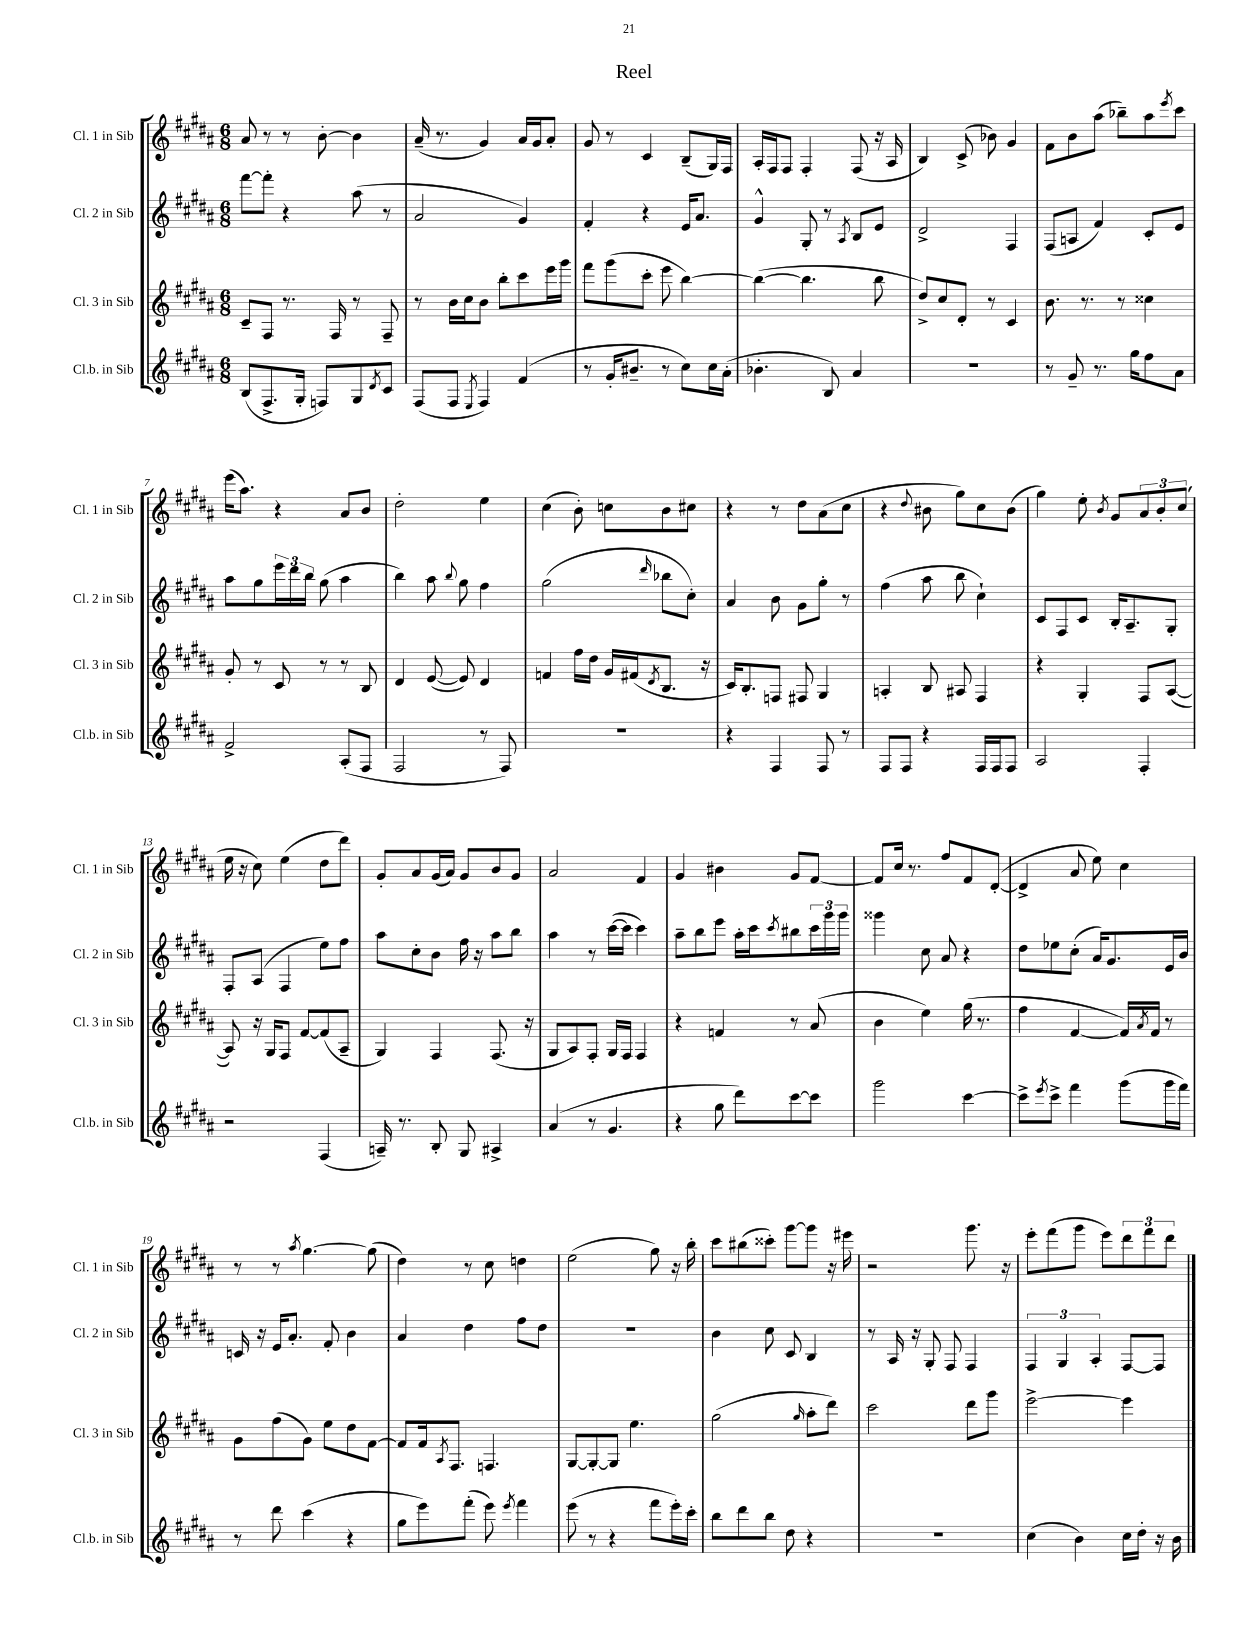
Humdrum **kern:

**kern	**kern	**kern	**kern
*part4	*part3	*part2	*part1
*staff4	*staff3	*staff2	*staff1
*I"Cl.b. in Sib	*I"Cl. 3 in Sib	*I"Cl. 2 in Sib	*I"Cl. 1 in Sib
*I'Cl.b. in Sib	*I'Cl. 3 in Sib	*I'Cl. 2 in Sib	*I'Cl. 1 in Sib
*clefG2	*clefG2	*clefG2	*clefG2
*k[f#c#g#d#a#]	*k[f#c#g#d#a#]	*k[f#c#g#d#a#]	*k[f#c#g#d#a#]
*M6/8	*M6/8	*M6/8	*M6/8
=1	=1	=1	=1
(8B/L	8c#~/L	[8fff#\L	8a#/
8.F#^/	8F#/J	8fff#'\J]	8r
.	8.r	4r	8r
16G#'/Jk	.	.	.
8Fn/L)	.	.	[8b'\
.	16F#/	.	.
8G#/	8r	(8aa#\	4b\]
8qd#/	.	.	.
8c#/J	8F#~/	8r	.
=2	=2	=2	=2
(8F#/L	8r	2a#/	(16a#~/
.	.	.	8.r
8F#/J	16b\LL	.	.
.	16cc#\J	.	.
8qE/	.	.	.
4F#/)	8b\J	.	4g#/)
.	8bb'\L	.	.
(4f#/	8ccc#\	4g#/)	16a#/LL
.	.	.	16g#/J
.	16eee\L	.	8a#'/J
.	16ggg#\JJ	.	.
=3	=3	=3	=3
8r	8fff#\L	4f#'/	8g#/
16g#'/KL	(8ggg#\	.	8r
8.b#X~/J	.	.	.
.	8ccc#'\J	4r	4c#/
8r	8eee\	.	.
8cc#\L)	[4bb\)	16e/KL	(8B~/L
.	.	8.a#/J	.
16cc#\L	.	.	16G#/L)
(16a#'\JJ	.	.	16F#/JJ
=4	=4	=4	=4
4.b-X'\	(4bb\_	4g#^^/	16A#'/LL
.	.	.	16F#/J
.	.	.	8F#/J
.	4.bb\]	8G#'/	4F#'/
8B/)	.	8r	.
.	.	8qA#/	.
4a#/	.	8B/L	(8F#/
.	8bb\	8e/J	16r
.	.	.	16A#/
=5	=5	=5	=5
2.r	8dd#^/L)	2d#^/	4B/)
.	8cc#/	.	.
.	8d#'/J	.	(8c#^/
.	8r	.	8b-X\)
.	4c#/	4F#/	4g#/
=6	=6	=6	=6
8r	8.b\	(8F#/L	8f#\L
8g#~/	.	8An/J	8b\
.	8.r	.	.
8.r	.	4f#/)	(8aa#\J
.	8r	.	8bb-X~\L)
16gg#\KL	.	.	.
8ff#\	4cc##X\	8c#'/L	8aa#\
.	.	.	8qeee/
8a#\J	.	8e/J	8ccc#\J
!!LO:LB:g=z
=7	=7	=7	=7
2f#^/	8g#'/	8aa#\L	(16eee\KL
.	.	.	8.aa#\J)
.	8r	8gg#\	.
.	8c#/	24eee\L	4r
.	.	24ddd#\	.
.	.	24bb\JJ	.
.	8r	(8gg#\	.
(8A#'/L	8r	4aa#\	8a#/L
8F#/J	8B/	.	8b/J
=8	=8	=8	=8
2F#/	4d#/	4bb\)	2dd#'\
.	([8e/	8aa#\	.
.	.	8qqbb/	.
.	8e/])	8gg#\	.
8r	4d#/	4ff#\	4ee\
8F#/)	.	.	.
=9	=9	=9	=9
2.r	4fn/	(2gg#\	(4cc#\
.	16ff#\LL	.	8b'\)
.	16dd#\JJ	.	.
.	16g#/LL	.	8ccn\L
.	(16f#X/J	.	.
.	8qd#/	16qqddd#/	.
.	8.B/J	8bb-X\L	8b\
.	.	8cc#'\J)	8cc#X\J
.	16r	.	.
=10	=10	=10	=10
4r	16c#/KL)	4a#/	4r
.	8.B'/	.	.
4F#/	8Fn/J	8b\	8r
.	8F#X/	8g#\L	8dd#\L
8F#/	4G#/	8gg#'\J	(8a#\
8r	.	8r	8cc#\J
=11	=11	=11	=11
8F#/L	4An'/	(4ff#\	4r
8F#/J	.	.	.
.	.	.	8qqdd#/
4r	8B/	8aa#\	8b#X\
.	8A#X/	8bb\	8gg#\L)
16F#/LL	4F#/	4cc#`\)	8cc#\
16F#/J	.	.	.
8F#/J	.	.	(8b#\J
=12	=12	=12	=12
2A#/	4r	8c#/L	4gg#\)
.	.	8F#/	.
.	4G#'/	8c#/J	8ee'\
.	.	.	8qb/
.	.	16B'/KL	8g#/L
.	.	8.A#~/	.
4F#'/	8F#/L	.	12a#/
.	.	.	12b'/
.	([8A#/J	8G#'/J	.
.	.	.	(12cc#/J
!!LO:LB:g=z
=13	=13	=13	=13
2r	8A#/])	8F#'/L	16ee\
.	.	.	16r
.	16r	(8A#/J	8cc#\)
.	16G#/KL	.	.
.	8F#/J	4F#/	(4ee\
.	[8f#/L	.	.
(4F#/	(8f#/]	8ee\L)	8dd#\L
.	8A#~/J	8ff#\J	8ddd#\J)
=14	=14	=14	=14
16An~/)	4G#/)	8aa#\L	8g#'/L
8.r	.	.	.
.	.	8cc#'\	8a#/
8B'/	4F#/	8b\J	(16g#/L
.	.	.	16a#/JJ)
8G#/	.	16ff#\	8g#/L
.	.	16r	.
4A#X^/	(8.F#/	8aa#\L	8b/
.	.	8bb\J	8g#/J
.	16r	.	.
=15	=15	=15	=15
(4a#/	8G#/L	4aa#\	2a#/
.	8A#/)	.	.
8r	8F#'/J	8r	.
4.g#/	16G#/LL	([16ccc#\LL	.
.	16F#/JJ	16ccc#\JJ]	.
.	4F#/	4ccc#\)	4f#/
=16	=16	=16	=16
4r	4r	8aa#~\L	4g#/
.	.	8bb\	.
8gg#\	4fn/	8eee\J	4b#X\
8ddd#\L)	.	16aa#'\LL	.
.	.	16ccc#\J	.
.	.	8qccc#/	.
[8ccc#\	8r	8bb#X\	8g#/L
8ccc#\J]	(8a#/	24ccc#\L	[8f#/J
.	.	24ggg#\	.
.	.	24ggg#\JJ	.
=17	=17	=17	=17
2ggg#\	4b\	4ggg##X\	8f#/L]
.	.	.	16cc#/Jk
.	.	.	8.r
.	4ee\)	8cc#\	.
.	.	8a#/	8ff#/L
[4ccc#\	(16gg#\	4r	8f#/
.	8.r	.	.
.	.	.	([8d#'/J
=18	=18	=18	=18
8ccc#^\L]	4ff#\	8dd#\L	4d#^/]
8qeee/	.	.	.
8ccc#^\J	.	8ee-X\	.
4fff#\	[4f#/	(8cc#'\J	8a#/
.	.	16a#/KL)	8ee\)
.	.	8.g#/	.
(8ggg#\L	16f#/LL])	.	4cc#\
.	8qa#/	.	.
.	16f#/JJ	.	.
16ggg#\L	8r	16e/L	.
16fff#\JJ)	.	16b/JJ	.
!!LO:LB:g=z
=19	=19	=19	=19
8r	8g#\L	16cn/	8r
.	.	16r	.
8ddd#\	(8ff#\	16e/KL	8r
.	.	8.a#'/J	.
.	.	.	8qaa#/
(4ccc#\	8g#\J)	.	[4.gg#\
.	8ee\L	8f#'/	.
4r	8dd#\	4b\	.
.	[8f#\J	.	(8gg#\]
=20	=20	=20	=20
8gg#\L	8f#/L]	4a#/	4dd#\)
8eee\)	16f#/k	.	.
.	8qA#/	.	.
.	8.F#/J	.	.
(8fff#'\J	.	4dd#\	8r
8eee\)	4.Fn/	.	8cc#\
8qeee/	.	.	.
4fff#\	.	8ff#\L	4ddn\
.	.	8dd#\J	.
=21	=21	=21	=21
(8eee\	[8G#/L	2.r	(2ee\
8r	8G#'/_	.	.
4r	8G#/J]	.	.
.	4.ee\	.	.
8fff#\L	.	.	8gg#\)
16eee'\L)	.	.	16r
16ccc#'\JJ	.	.	16bb'\
=22	=22	=22	=22
8bb\L	(2gg#\	4b\	8ccc#\L
8ddd#\	.	.	(8bb#X\
8bb\J	.	8cc#\	8ccc##X'\J)
8dd#\	.	8c#/	[8ggg#\L
.	16qqgg#/	.	.
4r	8aa#'\L	4B/	8ggg#\J]
.	8ddd#\J)	.	16r
.	.	.	16eee#X\
=23	=23	=23	=23
2.r	2ccc#\	8r	2r
.	.	16A#/	.
.	.	16r	.
.	.	8G#'/	.
.	.	8F#/	.
.	8ddd#\L	4F#/	8.ggg#\
.	8ggg#\J	.	.
.	.	.	16r
=24	=24	=24	=24
(4cc#\	[2eee^\	6F#/	8eee'\L
.	.	.	(8fff#\
.	.	6G#/	.
4b\)	.	.	8ggg#\J
.	.	6A#'/	.
.	.	.	8eee\L)
16cc#\LL	4eee\]	[8F#/L	12ddd#\
16dd#'\JJ	.	.	.
.	.	.	12fff#\
16r	.	8F#/J]	.
.	.	.	12ddd#\J
16b\	.	.	.
==	==	==	==
*-	*-	*-	*-
